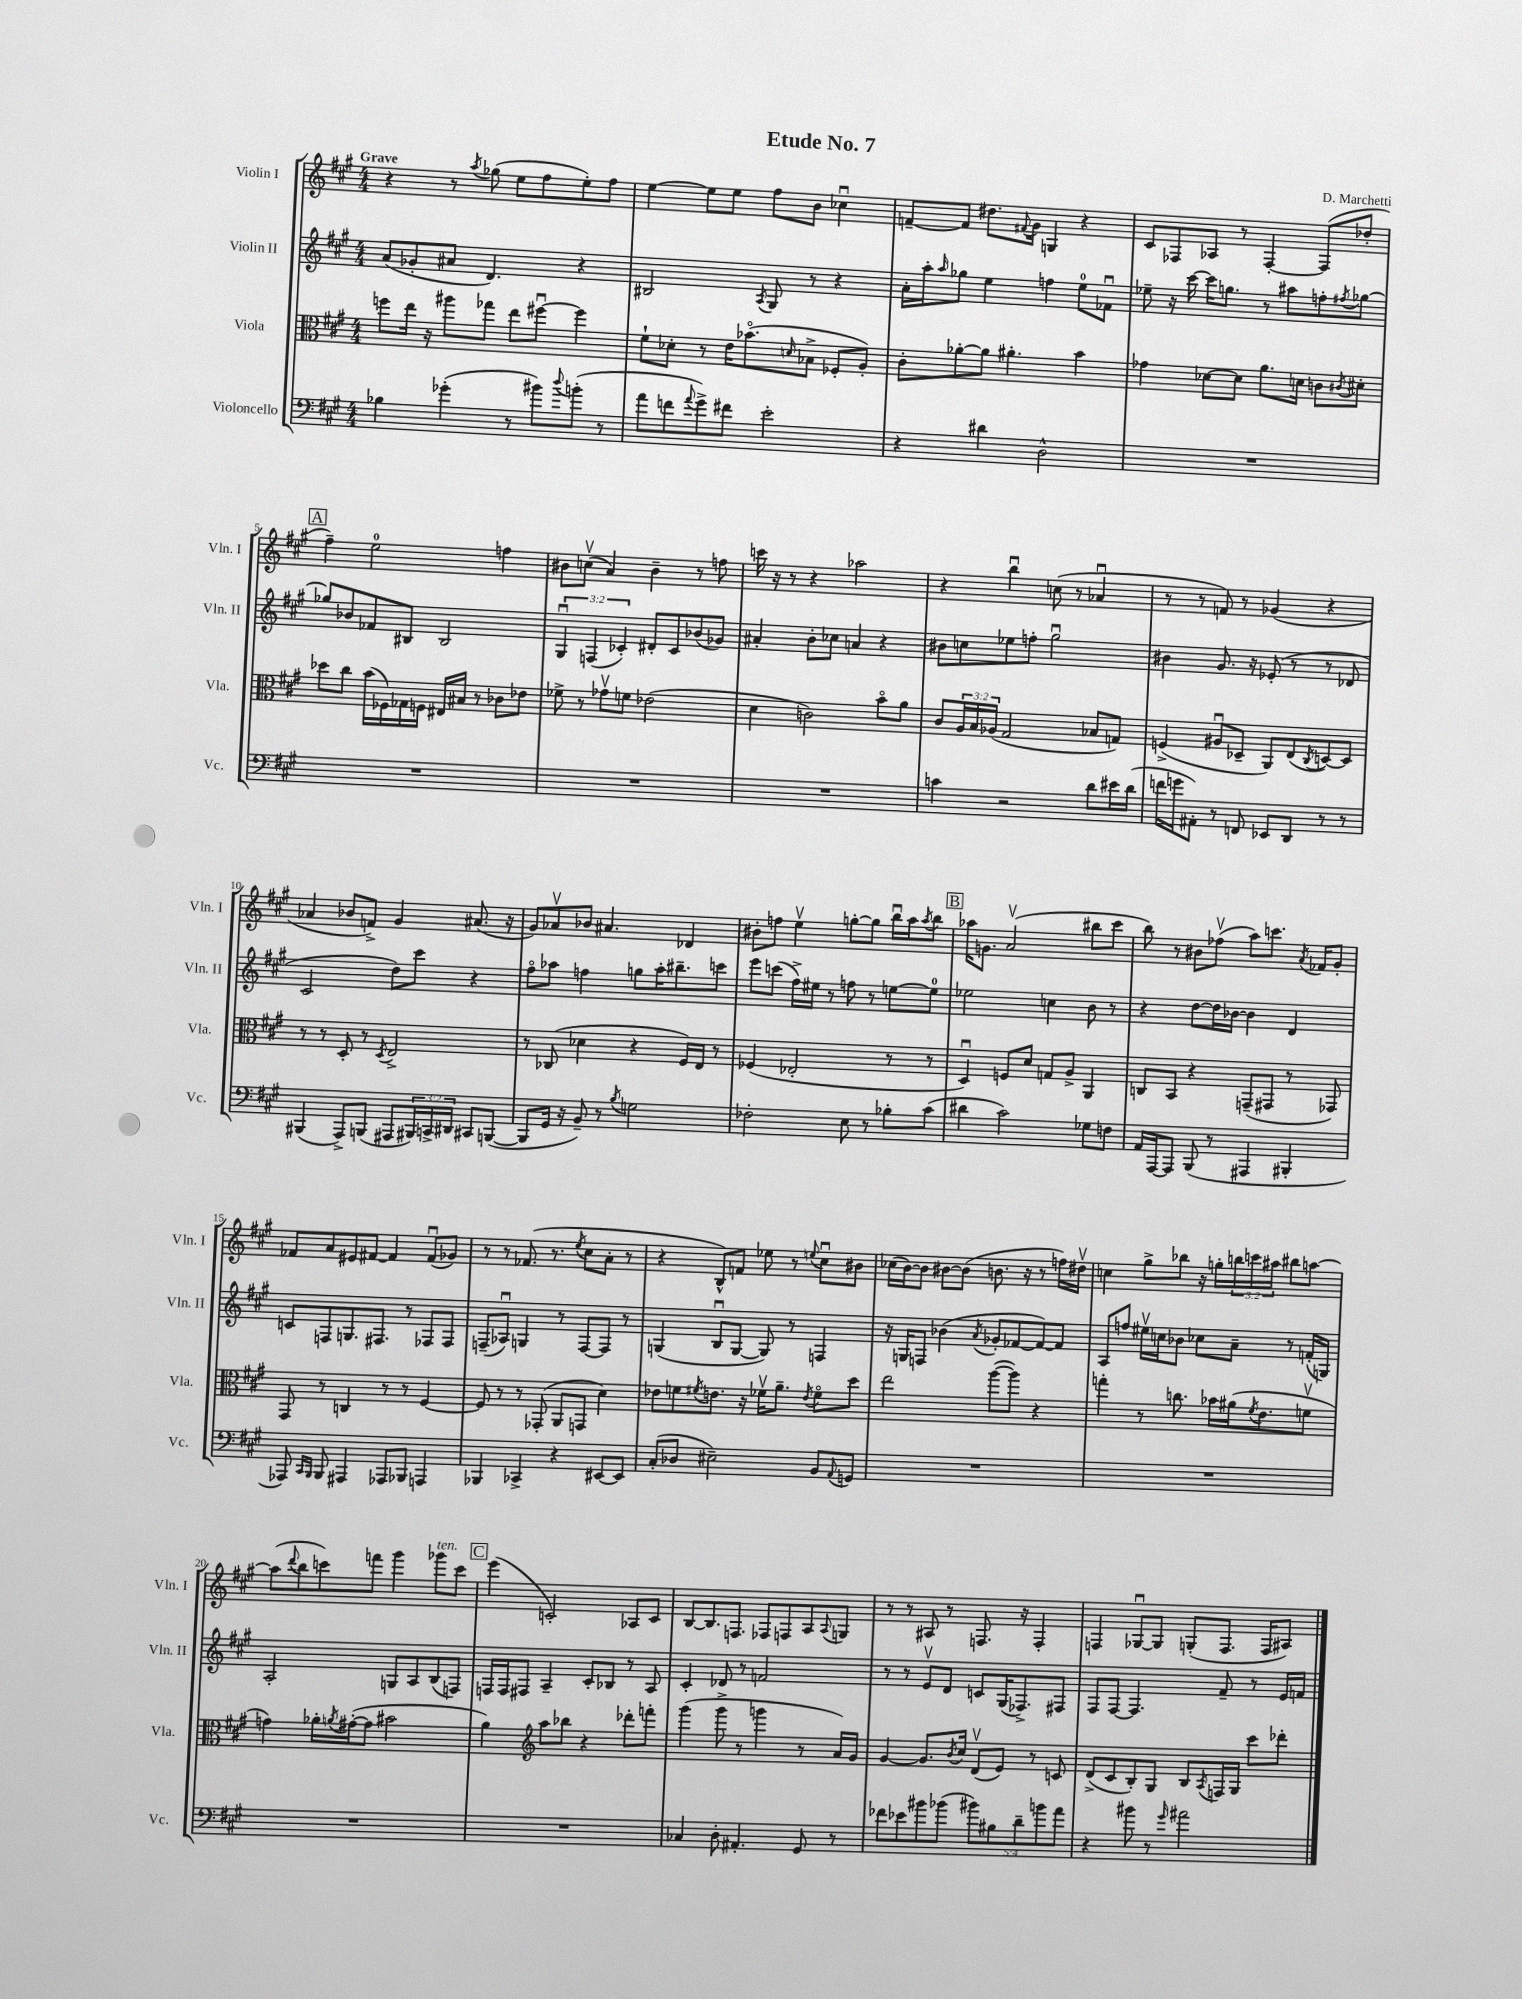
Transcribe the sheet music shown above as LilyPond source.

\header { title = "Etude No. 7" composer = "D. Marchetti" }
<<
\new StaffGroup <<
\new Staff = "s0" \with { instrumentName = "Violin I" shortInstrumentName = "Vln. I" } {
    \clef treble \key a \major \numericTimeSignature \time 4/4 \override Staff.TupletNumber.text = #tuplet-number::calc-fraction-text \tempo "Grave"
    r4 r8 \acciaccatura { a''8 } ges''8( e''8 fis''8 e''8-.) fis''8 |
    e''4~ e''8 e''8 fis''8 b'8 ces''4\downbow |
    f'8~-- f'8 dis''8. \appoggiatura { fis'8 } gis'16 g4 r4 |
    cis'8 fes8 aes8 r8 fes4~-. fes8( des''8-. |
    \mark \markup { \box "A" } fis''4--) e''2-0 f''4 |
    bis'8 c''8\upbow( a'4) bis'4-- r8 f''8 |
    c'''16 r16 r8 r4 aes''2 |
    r4 b''4\downbow c''8( r8 aes'4\downbow |
    r8 r8 f'8) r8 ges'4( r4 |
    aes'4 bes'8 f'8->) gis'4 ais'8.( r16 |
    gis'8) aes'8\upbow bes'8 ais'4. des'4 |
    bis'8-. f''8 e''4\upbow g''8~-. g''8 b''16\downbow a''16 \acciaccatura { a''8 } b''8 |
    \mark \markup { \box "B" } aes''16 g'8. a'2\upbow( bis''8 cis'''8 |
    b''8) r8 bis'8 fes''8\upbow( a''8) c'''8. \acciaccatura { a'8 } fes'16 gis'8-. |
    fes'8 a'8 eis'8 fis'8~ fis'4 fis'8\downbow( ges'8) |
    r8 r8 fes'8.( r8. \acciaccatura { e''8 } cis''8 a'8-. r8 |
    r4 b8-^) f'8 ees''8 r8 \appoggiatura { e''8 } cis''8\downbow bis'8 |
    ces''16( b'16~) b'8 bis'8~ bis'8( b'8. r16 r8 f''16) dis''16\upbow |
    c''4 gis''8-> bes''8 r16 g''16-. \tuplet 3/2 { b''16 c'''16 ais''16 } bis''8 a''8~ |
    a''8( \appoggiatura { d'''8 } b''8 c'''8) f'''8 gis'''4 ges'''8^\markup { \italic "ten." } c'''8 |
    \mark \markup { \box "C" } e'''4( c'2-.) aes8 c'8 |
    b8~ b8. f8. fes8 f8 a8 \appoggiatura { a8 } g8 |
    r8 r8 ais8 r8 f8. r16 f4-. |
    f4 ges8~\downbow ges8 g8-.( f8. f16 ais8) \bar "|." |
}
\new Staff = "s1" \with { instrumentName = "Violin II" shortInstrumentName = "Vln. II" } {
    \clef treble \key a \major \numericTimeSignature \time 4/4 \override Staff.TupletNumber.text = #tuplet-number::calc-fraction-text
    a'8( ges'8-. ais'8 d'4.) r4 |
    bis2 \acciaccatura { a8 } gis8 r8 r4 |
    a'16-. a''16-. \grace { a''16 } ges''8 e''4 f''4 e''8-0 fes'8\downbow |
    ees''8-- r16 cis'''16~ cis'''16 g''8. r8 ais''8 f''8-. \acciaccatura { fis''8 } ges''8~ |
    \mark \markup { \box "A" } ges''8 bes'8 fes'8 bis8 bis2 |
    \tuplet 3/2 { gis4\downbow f4( ces'4-.) } dis'8-. ces'8 bes'8( ges'8) |
    ais'4-. b'8-. ces''8 a'4 r4 |
    bis'8 c''8 ees''8 f''8-. gis''2\downbow |
    bis'4 gis'8. r16 ees'8-.( r8 r8 des'8 |
    cis'2 d''8) cis'''8 r4 |
    fis''8\flageolet aes''8 f''4 g''8 aes''16-. bis''8.-- c'''8 |
    e'''8 c'''8( fis''16->) eis''16 r8 f''8 r8 e''8~ e''8-0 |
    \mark \markup { \box "B" } ees''2 c''4 b'8 r8 |
    r4 d''8~ d''16 bes'16~ bes'4 d'4 |
    c'8 f8 g8. fis8. r8 fes8 fes8 |
    f8--( aes8\downbow) g4 r8 f8~ f8 r8 |
    g4( b8\downbow g8~ g8) r8 f4 |
    r16 g16 f8 bes'4( \acciaccatura { a'8 } ges'8-. fes'8~ fes'8~) fes'8 |
    a8 f''8 eis''16\upbow c''16 bes'8 ces''8 a'8-- r8 f'16-.( g16) |
    a2-. g8 a8 b8( f8) |
    \mark \markup { \box "C" } f16 f16 fis8 a4-- cis'8-. bes8 r8 a8 |
    cis'4-. des'8 r8 f'2 |
    r8 r8 e'8\upbow d'8 c'8 gis16( fes8.->) fis8 |
    fis8 fis8~ fis4. fis'8-- r8 e'16 f'16 \bar "|." |
}
\new Staff = "s2" \with { instrumentName = "Viola" shortInstrumentName = "Vla." } {
    \clef alto \key a \major \numericTimeSignature \time 4/4 \override Staff.TupletNumber.text = #tuplet-number::calc-fraction-text
    f''8 e''16 r16 ais''8 ges''8 e''8 fis''8~\downbow fis''4 |
    fis'8-! des'8-. r8 e'16 bes'8.\flageolet( \grace { d'16 } bes8-> fes8-. a8-.) |
    cis'8-. aes'8~-. aes'8 ais'4.-. b'4 |
    ges'4 des'8~ des'8 a'8. d'16 c'8 \acciaccatura { cis'8 } dis'8-. |
    \mark \markup { \box "A" } des''8 cis''8 b'16( fes16) ges16 f16 eis16 bis16 r8 ces'8 ees'8 |
    fes'8-> r8 ges'8\upbow f'8 ees'2( |
    d'4 c'2) b'8\flageolet a'8 |
    cis'8 \tuplet 3/2 { a16 b16 aes16( } gis2 bes8 g8) |
    f4->( ais8\downbow des8-- a,8) e8( \acciaccatura { cis8 } d8~) d8 |
    r8 r8 d8-. r8 \acciaccatura { d8 } e2-> |
    r8 ces8( des'4 r4 fis16) e16 r8 |
    fes4( ees2-. r8 r8 |
    \mark \markup { \box "B" } d4\downbow) f8 d'8 g8 a8-> a,4 |
    c8 b,8 r4 g,8--( gis,8 r8 ges,8) |
    gis,8 r8 c4 r8 r8 fis4~ |
    fis8 r8 r8 ges,8-.( a,8 g,8 d'4) |
    ees'8 f'8 \acciaccatura { fis'8 } e'8. r16 fes'16\upbow a'8.-- \acciaccatura { e'8 } fes'8\flageolet d''8 |
    e''2 a''8~( a''8) r4 |
    g''4-. r8 c''8. bes'16 ais'16( \acciaccatura { fis'8 } e'8. f'8\upbow |
    g'4) aes'16-. \acciaccatura { a'8 } gis'16~-.( gis'8 bis'2 |
    \mark \markup { \box "C" } a'4) \clef treble a''8 bes''8 r4 des'''8-. f'''8-. |
    gis'''4( gis'''8-> r8 g'''4 r8 a'16) gis'16 |
    gis'4~ gis'8. \acciaccatura { b'8 } cis''16 d'8\upbow( e'8) r8 c'8 |
    d'8->( cis'8 b8-.) gis8 b8 \acciaccatura { a8 } f16 gis16 cis'''8 des'''8-. \bar "|." |
}
\new Staff = "s3" \with { instrumentName = "Violoncello" shortInstrumentName = "Vc." } {
    \clef bass \key a \major \numericTimeSignature \time 4/4 \override Staff.TupletNumber.text = #tuplet-number::calc-fraction-text
    bes4 ges'4-.( r8 bis'8) \appoggiatura { d''8 } b'8-.( r8 |
    a'8 f'8 \appoggiatura { a'8 } gis'8->) fis'8 e'2-. |
    r4 dis'4 d2-^ |
    R1 |
    \mark \markup { \box "A" } R1 |
    R1 |
    R1 |
    c'4 r2 d'8 eis'16 d'16( |
    f'16 g'16 ais,8-.) r8 f,8 ees,8 d,8 r8 r8 |
    bis,,4( a,,8->) b,,8( ais,,8 \tuplet 3/2 { bis,,16) c,16-> dis,16 } cis,8 b,,8~( |
    b,,8 gis,16 r16 b,8--) r8 \acciaccatura { b8 } g2 |
    fes2-. e8 r8 bes8-. cis'8( |
    \mark \markup { \box "B" } dis'4 cis'2) ges8 f8 |
    a,16 a,,16~ a,,8 b,,8( r8 ais,,4 bis,,4-. |
    aes,,8) \grace { cis,16 b,,16 } b,,8 ais,,4 aes,,8 bes,,8 a,,4 |
    bes,,4 ces,4-> r4 eis,8~ eis,8 |
    cis8-.( des8 eis2--) b,8 \appoggiatura { a,8 } g,8 |
    R1 |
    R1 |
    R1 |
    \mark \markup { \box "C" } R1 |
    ces4 d8-. ais,4.-. gis,8 r8 |
    fes'8 ees'8 bis'8 bes'8( \tuplet 5/4 { bis'8) bis8 d'8-- b'8 a'8 } |
    r4 bis'8 r8 \grace { gis'16 } ais'2 \bar "|." |
}
>>
>>
